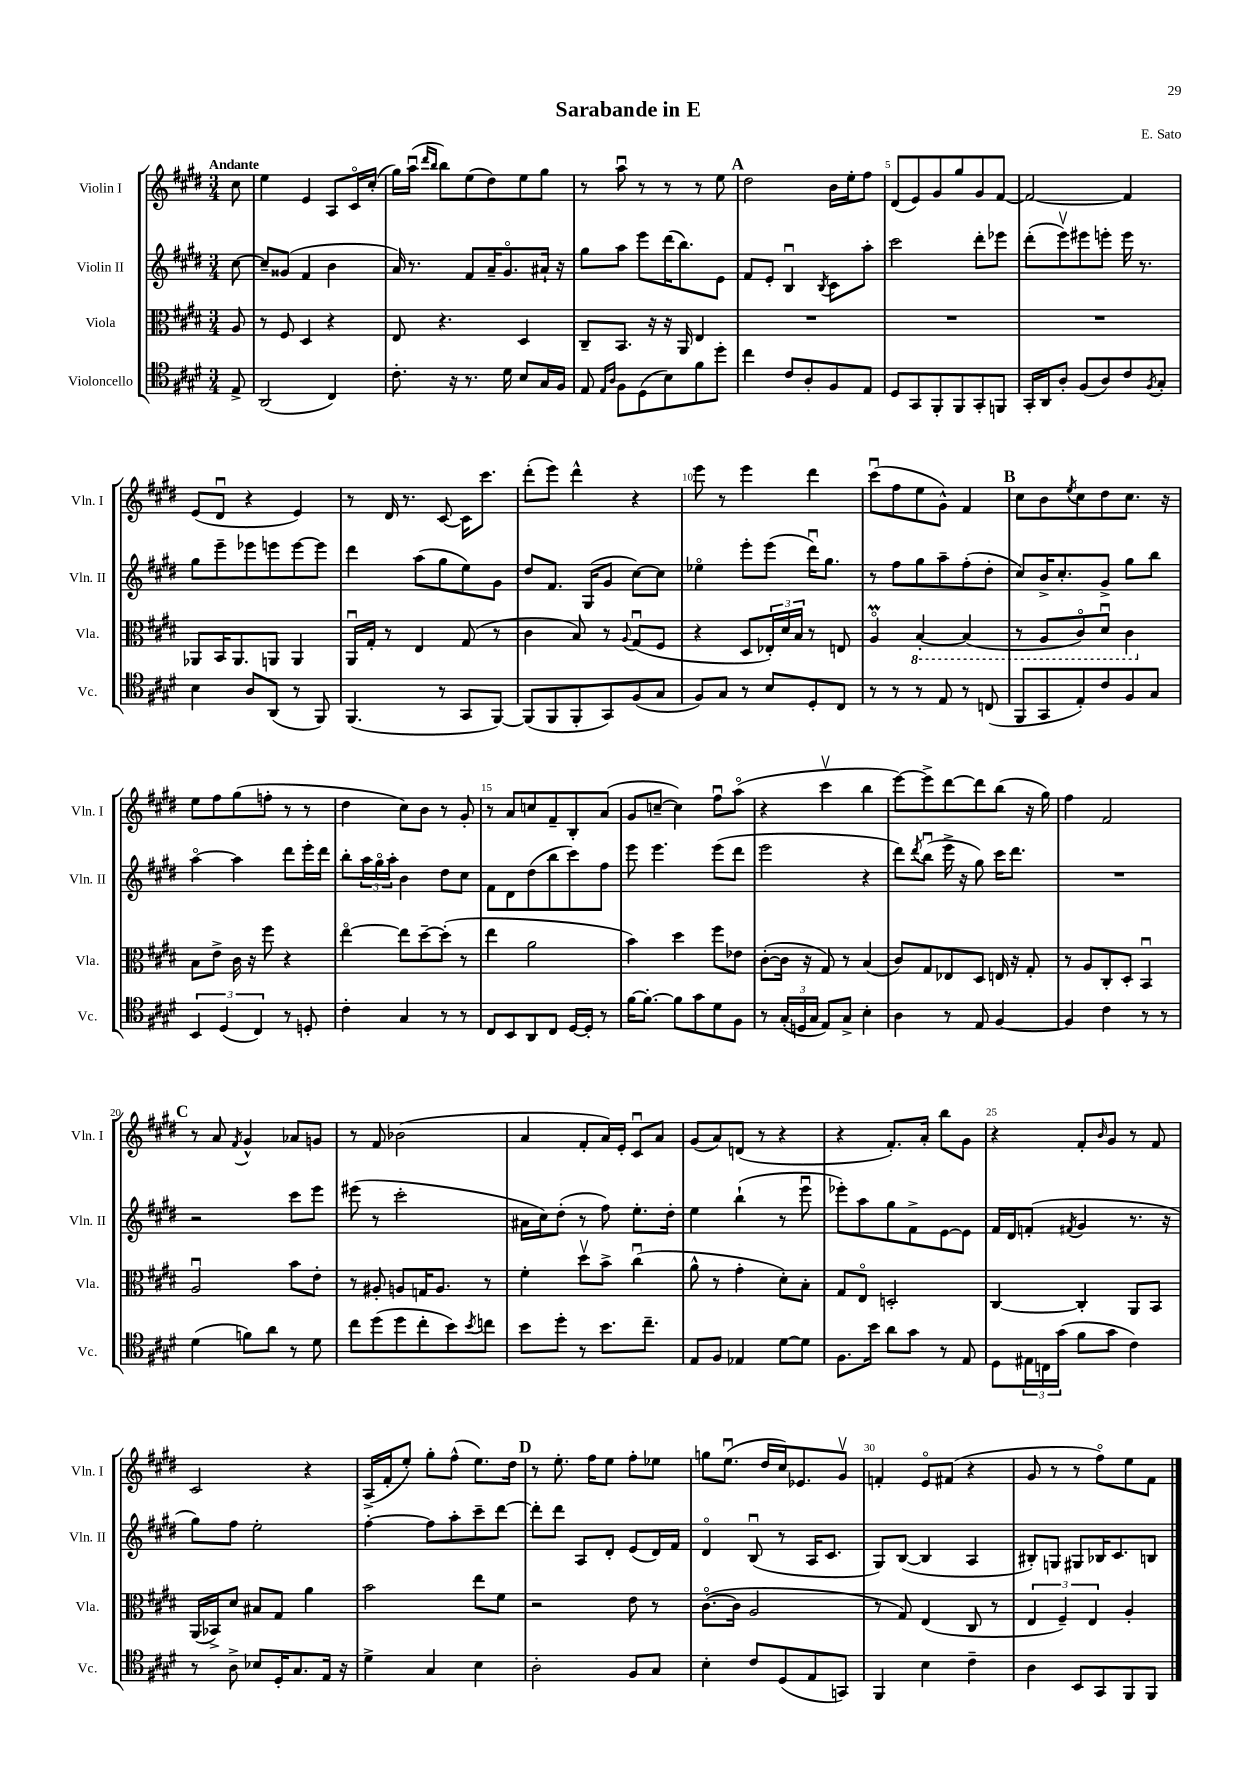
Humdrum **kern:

**kern	**kern	**kern	**kern
*staff4	*staff3	*staff2	*staff1
*clefC4	*clefC3	*clefG2	*clefG2
*k[f#c#g#d#]	*k[f#c#g#d#]	*k[f#c#g#d#]	*k[f#c#g#d#]
*M3/4	*M3/4	*M3/4	*M3/4
8E^	8A	[8cc#	8cc#
=	=	=	=
(2AA	8r	8cc#~]	4ee
.	8F#	(8g##	.
.	4D#	4f#	4e
4C#)	4r	4b	8A
.	.	.	16c#o
.	.	.	(16cc#'
=	=	=	=
8.c#'	8E	16a)	16gg#)
.	.	8.r	(16aau
.	.	.	16qqddd#
.	.	.	16qqbb
.	4.r	.	8bb)
16r	.	.	.
8.r	.	8f#	(8ee
.	.	16a~	8dd#)
16d#	.	8.g#o	.
8B	4D#	.	8ee
16G#	.	16a#`	8gg#
16F#	.	16r	.
=	=	=	=
8E	8C#~	8gg#	8r
16qqE	.	.	.
16qqA	.	.	.
8F#	8.BB	8aa	8aau
(8D#	.	8eee	8r
.	16r	.	.
8B)	16r	(16ddd#	8r
.	16AA	8.bb)	.
8f#	4E	.	8r
8dd#'	.	8e	8ee
=	=	=	=
4cc#	2.r	8f#	2dd#
.	.	8e'	.
8c#	.	4Bu	.
8A'	.	.	.
.	.	8qB	.
8F#	.	8c#	16b
.	.	.	16ee'
8E	.	8aa'	8ff#
=	=	=	=
8D#	2.r	2ccc#	(8d#
8GG#	.	.	8e)
8FF#'	.	.	8g#
8FF#	.	.	8gg#
8GG#'	.	8ddd#'	8g#
8FF	.	8eee-	[8f#
=	=	=	=
16GG#'	2.r	(8ddd#'	2f#_
16AA	.	.	.
8A'	.	8eeev)	.
(8F#	.	8eee#	.
8A)	.	8eee'	.
8c#	.	16eee	4f#]
.	.	8.r	.
8qF#	.	.	.
8G#'	.	.	.
=	=	=	=
4B	8AA-	8gg#	(8e
.	16BB	8eee~	8d#u
.	8.AA-	.	.
8A	.	8eee-	4r
(8AA	8AA	8eee	.
8r	4AA	[8eee	4e)
8FF#)	.	8eee]	.
=	=	=	=
(4.FF#	16AAu	4ddd#	8r
.	16G#'	.	.
.	8r	.	16d#
.	.	.	8.r
.	4E	(8aa	.
8r	.	8gg#	[8c#
8GG#	(8G#	8ee)	16c#]
.	.	.	8.ccc#
[8FF#)	8r	8g#	.
=	=	=	=
(8FF#]	4c#	8dd#	(8ddd#'
8FF#	.	8.f#	8eee)
8FF#'	8B)	.	4ddd#^^
.	.	(16G#	.
8GG#)	8r	8g#	.
.	8qqA	.	.
(8F#	(8G#u	[8cc#)	4r
8G#	8F#	8cc#]	.
=	=	=	=
8F#)	4r	4ee-o	8eee
8G#	.	.	8r
8r	8D#	8eee'	4eee
8B	24E-')	(8eee	.
.	24d#	.	.
.	24B	.	.
8D#'	8r	16ddd#u)	4ddd#
.	.	8.gg#	.
8C#	8E	.	.
=	=	=	=
8r	4Ao	8r	(8ccc#u
8r	.	8ff#	8ff#
8r	[4BB'	8gg#	8ee
8E	.	8aa~	8g#^^)
8r	(4BB]	(8ff#'	4f#
(8C	.	8dd#'	.
=	=	=	=
8FF#	8r	8cc#)	8cc#
8GG#	8AA	16b^	8b
.	.	8.cc#'	.
.	.	.	8qee
8E')	8C#o)	.	8cc#
8c#	8D#u	8g#^	8dd#
8F#	4C#	8gg#	8.cc#
8G#	.	8bb	.
.	.	.	16r
=	=	=	=
6BB	8B	[4aao	8ee
.	8e^	.	8ff#
(6D#	.	.	.
.	16c#	4aa]	(8gg#
.	16r	.	.
6C#)	.	.	.
.	8ff#	.	8ff'
8r	4r	8ddd#	8r
8D'	.	16eee'	8r
.	.	16ddd#	.
=	=	=	=
4c#'	[4eeo	8bb'	4dd#
.	.	24aa	.
.	.	24gg#o	.
.	.	24aa'	.
4G#	8ee]	4b	8cc#)
.	[8dd#~	.	8b
8r	(8dd#']	8dd#	8r
8r	8r	8cc#	8g#'
=	=	=	=
8C#	4ee	8f#	8r
8BB	.	8d#	8a
8AA	2a	(8dd#	8cc
8C#	.	8bb	8f#~
[16D#	.	8ccc#)	8B'
16D#']	.	.	.
8r	.	8ff#	(8a
=	=	=	=
[16f#	4b)	8eee	8g#
8.f#'_	.	.	.
.	.	4.eee	[8cc~
8f#]	4dd#	.	4cc])
8g#	.	.	.
8d#	8ff#	(8eee	8ff#u
8F#	8e-	8ddd#	(8aao
=	=	=	=
8r	([8c#'	2eee	4r
(24G#'	16c#]	.	.
24D	.	.	.
.	16r	.	.
24G#	.	.	.
8E)	8G#)	.	4ccc#v
8G#^	8r	.	.
4B'	(4B	4r	4bb
=	=	=	=
4A	8c#)	8ddd#)	[8eee)
.	.	8qddd#	.
.	8G#	(8bbu	8eee^]
8r	8E-	16eee^	[8ddd#
.	.	16r	.
8E	8D#	8gg#)	8ddd#]
[4F#	16E	16ccc#	(8bb
.	16r	8.ddd#	.
.	8G#'	.	16r
.	.	.	16gg#)
=	=	=	=
4F#]	8r	2.r	4ff#
.	8A	.	.
4c#	8C#'	.	2f#
.	8D#'	.	.
8r	4BBu	.	.
8r	.	.	.
=	=	=	=
(4d#	2Au	2r	8r
.	.	.	8a
.	.	.	8qf#
8f)	.	.	4g#^^
8a	.	.	.
8r	8b	8ccc#	8a-
8d#	8e'	8eee	8g
=	=	=	=
8cc#	8r	(8eee#	8r
(8dd#	8A#'	8r	8f#
8dd#	8A	2ccc#'	(2b-
8cc#'	16G	.	.
.	8.A	.	.
8b)	.	.	.
8qb	.	.	.
8cc	8r	.	.
=	=	=	=
8b	4f#'	16a#	4a
.	.	16cc#)	.
8dd#'	.	(8dd#'	.
8r	8dd#v	8r	8f#'
8.b	8b^	8ff#)	16a)
.	.	.	16e'
.	(4cc#u	8.ee'	8c#u
8.cc#~	.	.	.
.	.	.	8a
.	.	16dd#'	.
=	=	=	=
8E	8a^^	4ee	(8g#
8F#	8r	.	8a)
4E-	4g#'	(4bb`	(8d
.	.	.	8r
[8d#	8d#')	8r	4r
8d#]	8B'	8eeeu	.
=	=	=	=
8.F#	8G#	8eee-')	4r
.	8Eo	8aa	.
16b	.	.	.
8a	2D'	8gg#	8.f#')
8g#	.	8f#^	.
.	.	.	16a'
8r	.	[8e	8bb
8E	.	8e]	8g#
=	=	=	=
8D#	[4C#	16f#	4r
.	.	16d#	.
24E#	.	(8f'	.
24C	.	.	.
(24g#	.	.	.
.	.	8qf#	.
8f#	4C#']	4g#	8f#'
.	.	.	16qqb
8g#	.	.	8g#
4c#)	8AA	8.r	8r
.	8BB	.	8f#
.	.	16r	.
=	=	=	=
8r	(16AA	8gg#)	2c#
.	16BB-^)	.	.
8A^	8d#	8ff#	.
8B-	8B#	2ee'	.
16D#'	8G#	.	.
8.G#	.	.	.
.	4a	.	4r
16E	.	.	.
16r	.	.	.
=	=	=	=
4d#^	2b	[4ff#'	(16A^
.	.	.	16f#'
.	.	.	8ee')
4G#	.	8ff#]	8gg#'
.	.	8aa'	(8ff#^^
4B	8ee	8ccc#~	8.ee)
.	8f#	[8ddd#	.
.	.	.	16dd#
=	=	=	=
2A'	2r	8ddd#']	8r
.	.	8ddd#	8.ee'
.	.	8A	.
.	.	.	16ff#
.	.	8d#'	8ee
8F#	8e	(8e	8ff#'
8G#	8r	16d#)	8ee-
.	.	16f#	.
=	=	=	=
4B'	([8.c#o	4d#o	8gg
.	.	.	(8.eeu
.	16c#]	.	.
8c#	2A	(8Bu	.
.	.	.	16dd#
(8D#	.	8r	16cc#)
.	.	.	8.e-
8E	.	16A	.
.	.	8.c#	.
8GG)	.	.	8g#v
=	=	=	=
4FF#	8r	8G#)	4f'
.	8G#)	([8B	.
4B	(4E	4B]	8eo
.	.	.	(8f#
4c#~	8C#	4A	4r
.	8r	.	.
=	=	=	=
4A	6E	8B#')	8g#
.	.	8G	8r
.	6F#~)	.	.
8BB	.	8G#	8r
.	6E	.	.
8GG#	.	16B-	8ff#o)
.	.	8.c#	.
8FF#	4A'	.	8ee
8FF#	.	8B	8f#
==	==	==	==
*-	*-	*-	*-
